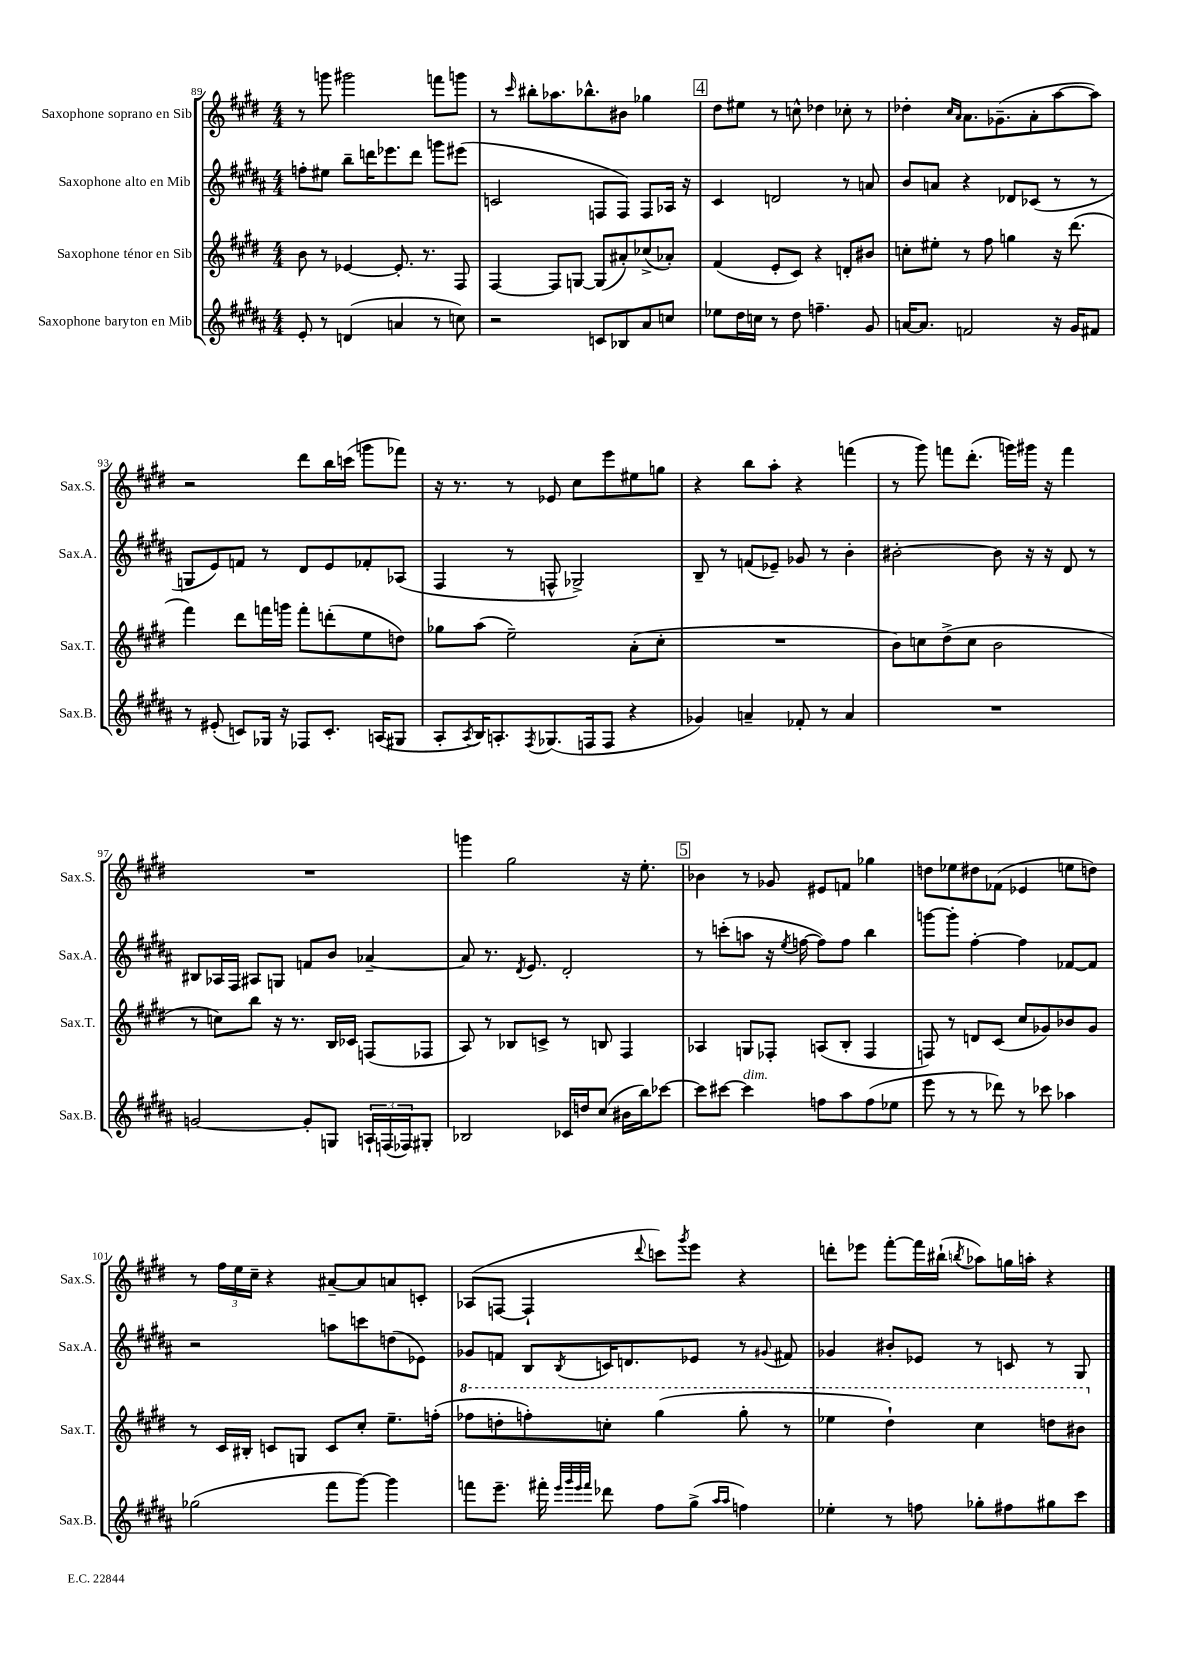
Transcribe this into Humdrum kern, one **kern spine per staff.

**kern	**kern	**kern	**kern
*staff4	*staff3	*staff2	*staff1
*clefG2	*clefG2	*clefG2	*clefG2
*k[f#c#g#d#a#]	*k[f#c#g#d#]	*k[f#c#g#d#a#]	*k[f#c#g#d#]
*M4/4	*M4/4	*M4/4	*M4/4
8e'	8b	8ff'	8r
8r	8r	8ee#	8ggg
(4d	[4e-	8bb~	2ggg#
.	.	16ddd	.
.	.	8.eee-	.
4a	8.e-']	.	.
.	.	8ddd	.
.	8.r	.	.
8r	.	8ggg	8fff
8cc)	8F#	(8eee#	8ggg
=	=	=	=
2r	[4F#	2c	8r
.	.	.	16qqccc#
.	.	.	8bb#'
.	8F#]	.	8.aa-
.	[8G	.	.
.	.	.	8.bb-^^
8c	(8G]	8F	.
8B-	8a#')	8F)	8b#
8a#	(8cc-^	8F	4gg-
8cc	8a-')	16A-	.
.	.	16r	.
=	=	=	=
8ee-	(4f#	4c#	8dd#
16dd#	.	.	8ee#
16cc	.	.	.
8r	8e'	2d	8r
8dd#	8c#)	.	8cc^^
4.ff~	4r	.	4dd-
.	8d'	8r	8cc-'
8g#	8b#	8a	8r
=	=	=	=
[16a	8cc'	8b	4dd-'
8.a]	.	.	.
.	8ee#'	8a	.
.	.	.	16qqcc#
.	.	.	16qqa
2f	8r	4r	8.a
.	8ff#	.	.
.	.	.	(8.g-~
.	4gg	8d-	.
.	.	(8c-	8a'
16r	16r	8r	[8aa
16g#	(8.ddd#	.	.
8f#	.	8r	8aa])
=	=	=	=
8r	4fff#)	8G	2r
(8e#'	.	8e)	.
8c)	8ddd#	8f	.
16G-	16fff	8r	.
16r	16ggg	.	.
8F-	8fff'	8d#	8ddd#
8.c'	(8ddd'	8e	16bb
.	.	.	(16ccc
.	8ee	8f-'	8ggg
(16A	.	.	.
8G#	8dd)	(8A-	8fff-)
=	=	=	=
8A#'	8gg-	4F#	16r
.	.	.	8.r
8qA#	.	.	.
16B)	(8aa	.	.
8.A'	.	.	.
.	2ee~)	8r	8r
8qF#	.	.	.
(8.G-	.	8F^^	8e-
.	.	2G-^)	8cc#
16F	.	.	.
8F	.	.	8eee
4r	(8a'	.	8ee#
.	8cc#'	.	8gg
=	=	=	=
4g-)	1r	8B~	4r
.	.	8r	.
4a~	.	(8f	8bb
.	.	8e-~)	8aa'
8f-'	.	8g-	4r
8r	.	8r	.
4a	.	4b'	(4fff
=	=	=	=
1r	8b)	[2b#'	8r
.	8cc	.	8ggg#)
.	(8dd#^	.	8fff
.	8cc	.	(8.ddd#'
.	2b	8b#]	.
.	.	.	16ggg)
.	.	16r	16ggg#
.	.	16r	16r
.	.	8d#	4fff
.	.	8r	.
=	=	=	=
[2g	8r	8B#	1r
.	8cc)	16A-	.
.	.	16F#	.
.	8bb	8A#	.
.	16r	8G	.
.	8.r	.	.
8g']	.	8f	.
8G	16B	8b	.
.	16c-	.	.
24A`	(8F	[4a-~	.
(24F	.	.	.
24F-)	.	.	.
8G#'	8F-	.	.
=	=	=	=
2B-	8A)	8a-]	4ggg
.	8r	8.r	.
.	8B-	.	2gg#
.	.	8qd#	.
.	.	8.e	.
.	8c^	.	.
16c-	8r	2d#'	.
16dd	.	.	.
(8cc#	8B	.	.
16b#	4F#	.	16r
16bb)	.	.	8.ee'
[8ccc-	.	.	.
=	=	=	=
8ccc-]	4A-	8r	4b-
[8ccc#	.	(8ccc'	.
4ccc#]	8G	8aa	8r
.	8F-'	16r	8g-
.	.	8qee	.
.	.	[16ff	.
8ff	(8A	8ff])	8e#
8aa#	8B'	8ff	8f
(8ff	4F-	4bb	4gg-
8ee-	.	.	.
=	=	=	=
8eee	8F)	[8ggg	8dd
8r	8r	8ggg']	8ee-
8r	8d	[4ff#'	8dd#
8ddd-)	(8c#	.	(8f-
8r	8cc#	4ff#]	4e-
8ccc-	8g-)	.	.
4aa-	8b-	[8f-	8ee
.	8g-	8f-]	8dd)
=	=	=	=
(2gg-	8r	2r	8r
.	16c#	.	24ff#
.	.	.	24ee
.	16B#'	.	.
.	.	.	24cc#~
.	8c	.	4r
.	8G	.	.
8fff#	8c	8aa	[8a#~
[8ggg#)	8cc#'	8ccc	8a#]
4ggg#]	8.ee~	(8dd	8a
.	.	8e-)	8c'
.	(16ff'	.	.
=	=	=	=
8fff	8fff-	8g-	(8A-
8.eee~	8ddd'	8f	[8F
.	8fff')	8B	4F`]
16fff#'	.	.	.
32qqeee	.	.	.
32qqggg#	.	.	.
32qqeee	.	.	.
32qqfff#	.	8qB	.
8ddd-	8ccc'	16c	.
.	.	8.d	.
.	.	.	8qqddd#
8ff#	(4ggg#	.	8ccc)
.	.	.	8qggg#
(8gg#^	.	8e-	8eee
16qqaa#	.	.	.
16qqaa#	.	.	.
4ff)	8ggg#'	8r	4r
.	.	8qqg#	.
.	8r	8f#	.
=	=	=	=
4ee-'	4eee-	4g-	8ddd'
.	.	.	8eee-
8r	4ddd#`)	8b#'	[8fff#'
8ff	.	8e-	16fff#]
.	.	.	(16bb#`
.	.	.	8qbb
8gg-'	4ccc#	8r	8aa-)
8ff#	.	8c	16gg
.	.	.	16aa'
8gg#	8ddd	8r	4r
8ccc#	8bb#	8G#	.
==	==	==	==
*-	*-	*-	*-
